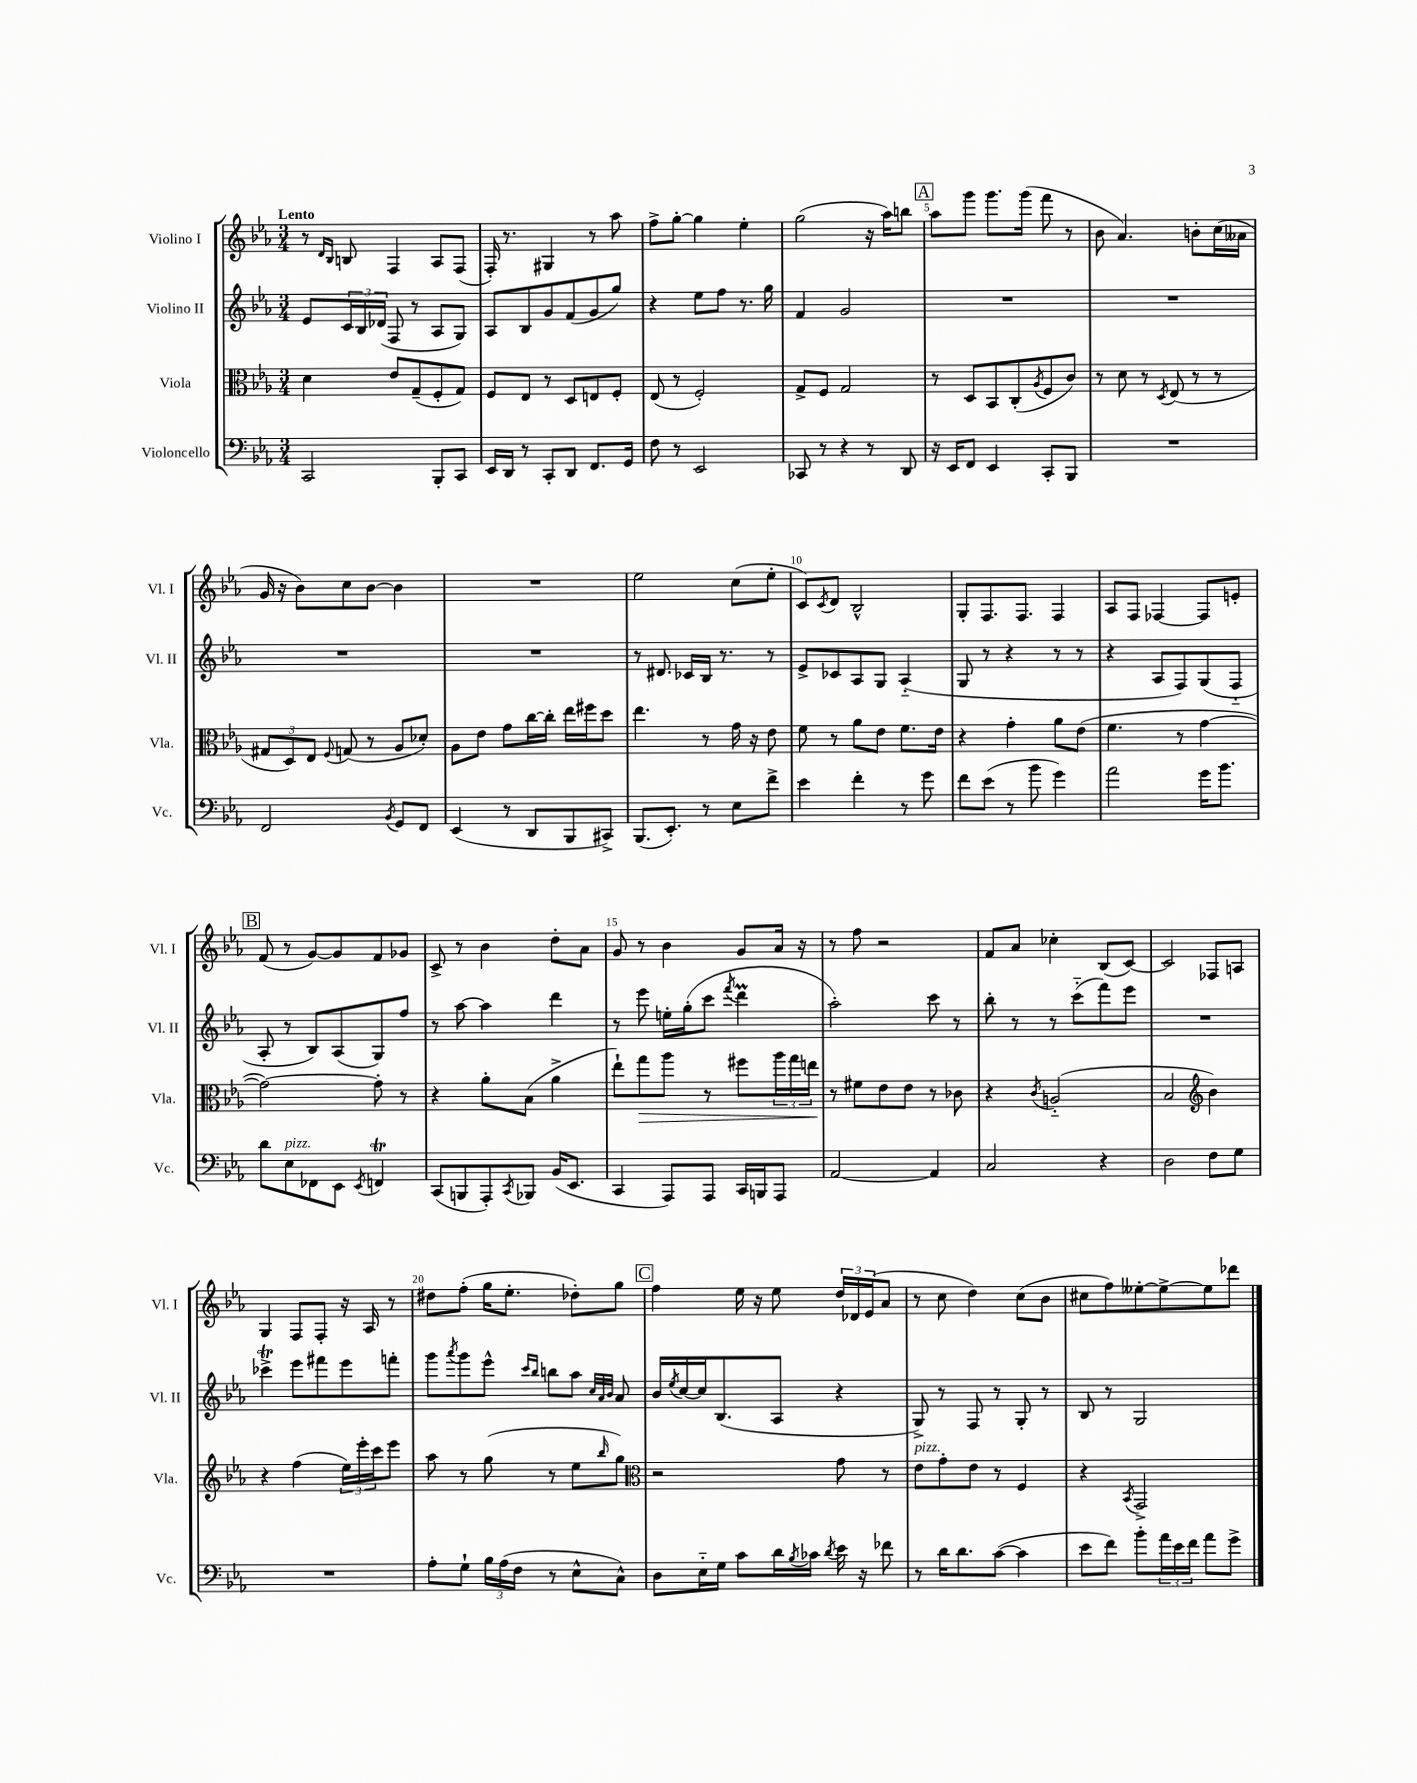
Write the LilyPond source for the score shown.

<<
\new StaffGroup <<
\new Staff = "s0" \with { instrumentName = "Violino I" shortInstrumentName = "Vl. I" } {
    \clef treble \key ees \major \numericTimeSignature \time 3/4 \tempo "Lento"
    r8 \grace { d'16 bes16 } b8 f4 aes8 f8( |
    f16-.) r8. gis4 r8 aes''8 |
    f''8-> g''8~-. g''4 ees''4-. |
    g''2( r16 aes''16) b''8 |
    \mark \markup { \box "A" } aes''8 g'''8 g'''8. g'''16( f'''8 r8 |
    bes'8 aes'4.) b'8-. c''16( aeses'16 |
    g'16 r16 bes'8) c''8 bes'8~ bes'4 |
    R2. |
    ees''2 c''8( ees''8-. |
    c'8) \acciaccatura { c'8 } d'8 bes2-^ |
    g8-. f8. f8. f4 |
    aes8 f8 fes4~ fes8 e'8-. |
    \mark \markup { \box "B" } f'8( r8 g'8~) g'8 f'8 ges'8 |
    c'8-> r8 bes'4 d''8-. aes'8 |
    g'8 r8 bes'4 g'8 aes'16 r16 |
    r8 f''8 r2 |
    f'8 aes'8 ces''4-. bes8( c'8~) |
    c'2 fes8 a8 |
    g4 f8 f8-. r16 aes16 r8 |
    dis''8 f''8-.( g''16 ees''8.-. des''8-.) g''8 |
    \mark \markup { \box "C" } f''4 ees''16 r16 ees''8 \tuplet 3/2 { d''16 des'16 ees'16( } aes'8 |
    r8 c''8 d''4) c''8( bes'8 |
    cis''8 f''8) eeses''8~-. eeses''8~-> eeses''8 des'''8 \bar "|." |
}
\new Staff = "s1" \with { instrumentName = "Violino II" shortInstrumentName = "Vl. II" } {
    \clef treble \key ees \major \numericTimeSignature \time 3/4
    ees'8 \tuplet 3/2 { c'16 bes16 des'16( } f8 r8 aes8 g8) |
    aes8 bes8 g'8 f'8( g'8 g''8) |
    r4 ees''8 f''8 r8. g''16 |
    f'4 g'2 |
    \mark \markup { \box "A" } R2. |
    R2. |
    R2. |
    R2. |
    r8 dis'8. ces'16 bes16 r8. r8 |
    ees'8-> ces'8 aes8 g8 aes4-_( |
    g8 r8 r4 r8 r8 |
    r4 aes8 f8) g8( f8-_ |
    \mark \markup { \box "B" } aes8-. r8 bes8) aes8( g8) f''8 |
    r8 aes''8~ aes''4 d'''4 |
    r8 ees'''8 e''16-. g''16-.( c'''8 \acciaccatura { f'''8 } d'''4\prall |
    aes''2-.) c'''8 r8 |
    bes''8-. r8 r8 c'''8-_( f'''8) ees'''8 |
    R2. |
    ces'''4->\trill ees'''8 fis'''8 ees'''8 f'''8-. |
    g'''8 \acciaccatura { aes'''8 } g'''8 ees'''8-^ \grace { c'''16 bes''16 } b''8 aes''8 \grace { c''32 aes'32 bes'32 } aes'8 |
    \mark \markup { \box "C" } bes'16 \acciaccatura { ees''8 } c''16~ c''16 bes8.( aes8 r4 |
    g8->) r8 f8 r8 g8-. r8 |
    bes8 r8 g2 \bar "|." |
}
\new Staff = "s2" \with { instrumentName = "Viola" shortInstrumentName = "Vla." } {
    \clef alto \key ees \major \numericTimeSignature \time 3/4
    d'4 ees'8 g8--( f8-. g8) |
    f8 ees8 r8 d8 e8 f8-. |
    ees8( r8 f2-.) |
    g8-> f8 g2 |
    \mark \markup { \box "A" } r8 d8 bes,8 c8-.( \acciaccatura { aes8 } f8 c'8) |
    r8 d'8 r8 \acciaccatura { d8 } ees8( r8 r8 |
    \tuplet 3/2 { gis8 d8) ees8 } \appoggiatura { f8 } g8( r8 aes8 des'8-.) |
    aes8 ees'8 g'8 c''16~ c''16-. ees''16 fis''16 d''8 |
    ees''4. r8 g'16 r16 ees'8 |
    f'8 r8 aes'8 ees'8 f'8. ees'16 |
    r4 g'4-. aes'8 ees'8( |
    f'4. r8 g'4~ |
    \mark \markup { \box "B" } g'2~) g'8-. r8 |
    r4 aes'8-. bes8( aes'4-> |
    ees''8-!) g''8\> aes''8 r8 fis''8 \tuplet 3/2 { aes''16 g''16 e''16\! } |
    r8 fis'8 ees'8 ees'8 r8 ces'8 |
    r4 \acciaccatura { c'8 } a2-_( |
    bes2 \clef treble bes'4) |
    r4 f''4( \tuplet 3/2 { ees''16) ees'''16-. c'''16 } ees'''8 |
    aes''8 r8 g''8( r8 ees''8 \grace { bes''16 } g''8) |
    \mark \markup { \box "C" } \clef alto r2 g'8 r8 |
    ees'8^\markup { \italic "pizz." } g'8-. ees'8 r8 f4 |
    r4 \acciaccatura { bes,8 } g,2-> \bar "|." |
}
\new Staff = "s3" \with { instrumentName = "Violoncello" shortInstrumentName = "Vc." } {
    \clef bass \key ees \major \numericTimeSignature \time 3/4
    c,2 bes,,8-. c,8 |
    ees,16 d,16 r8 c,8-. d,8 f,8. g,16 |
    f8 r8 ees,2 |
    ces,8 r8 r4 r8 d,8 |
    \mark \markup { \box "A" } r16 ees,16 f,8 ees,4 c,8-. bes,,8 |
    R2. |
    f,2 \acciaccatura { bes,8 } g,8 f,8 |
    ees,4( r8 d,8 bes,,8 cis,8->) |
    bes,,8.( ees,8.-.) r8 ees8 f'8-> |
    ees'4 f'4-. r8 g'8 |
    f'8 ees'8( r8 bes'8 g'4) |
    aes'2 g'16 bes'8. |
    \mark \markup { \box "B" } d'8 ees8^\markup { \italic "pizz." } fes,8 ees,8 \acciaccatura { ees,8 } f,4\trill |
    c,8( b,,8 aes,,8-.) \acciaccatura { c,8 } bes,,8 bes,16( ees,8. |
    c,4 aes,,8) aes,,8 c,16 b,,16 aes,,8 |
    aes,2~ aes,4 |
    c2 r4 |
    d2 f8 g8 |
    R2. |
    aes8-. g8-! \tuplet 3/2 { bes16 aes16( f16 } r8 ees8-^ c8-^) |
    \mark \markup { \box "C" } d8 ees16-_ g16 c'8 d'16 \acciaccatura { bes8 } ces'16 \acciaccatura { d'8 } ees'16 r16 fes'8 |
    r8 d'16 d'8. c'8~( c'4 |
    ees'8 f'8) bes'8-. \tuplet 3/2 { aes'16 ees'16 f'16 } aes'8 g'8-> \bar "|." |
}
>>
>>
\layout { \context { \Score \override BarNumber.break-visibility = ##(#f #t #t) barNumberVisibility = #(every-nth-bar-number-visible 5) } }
